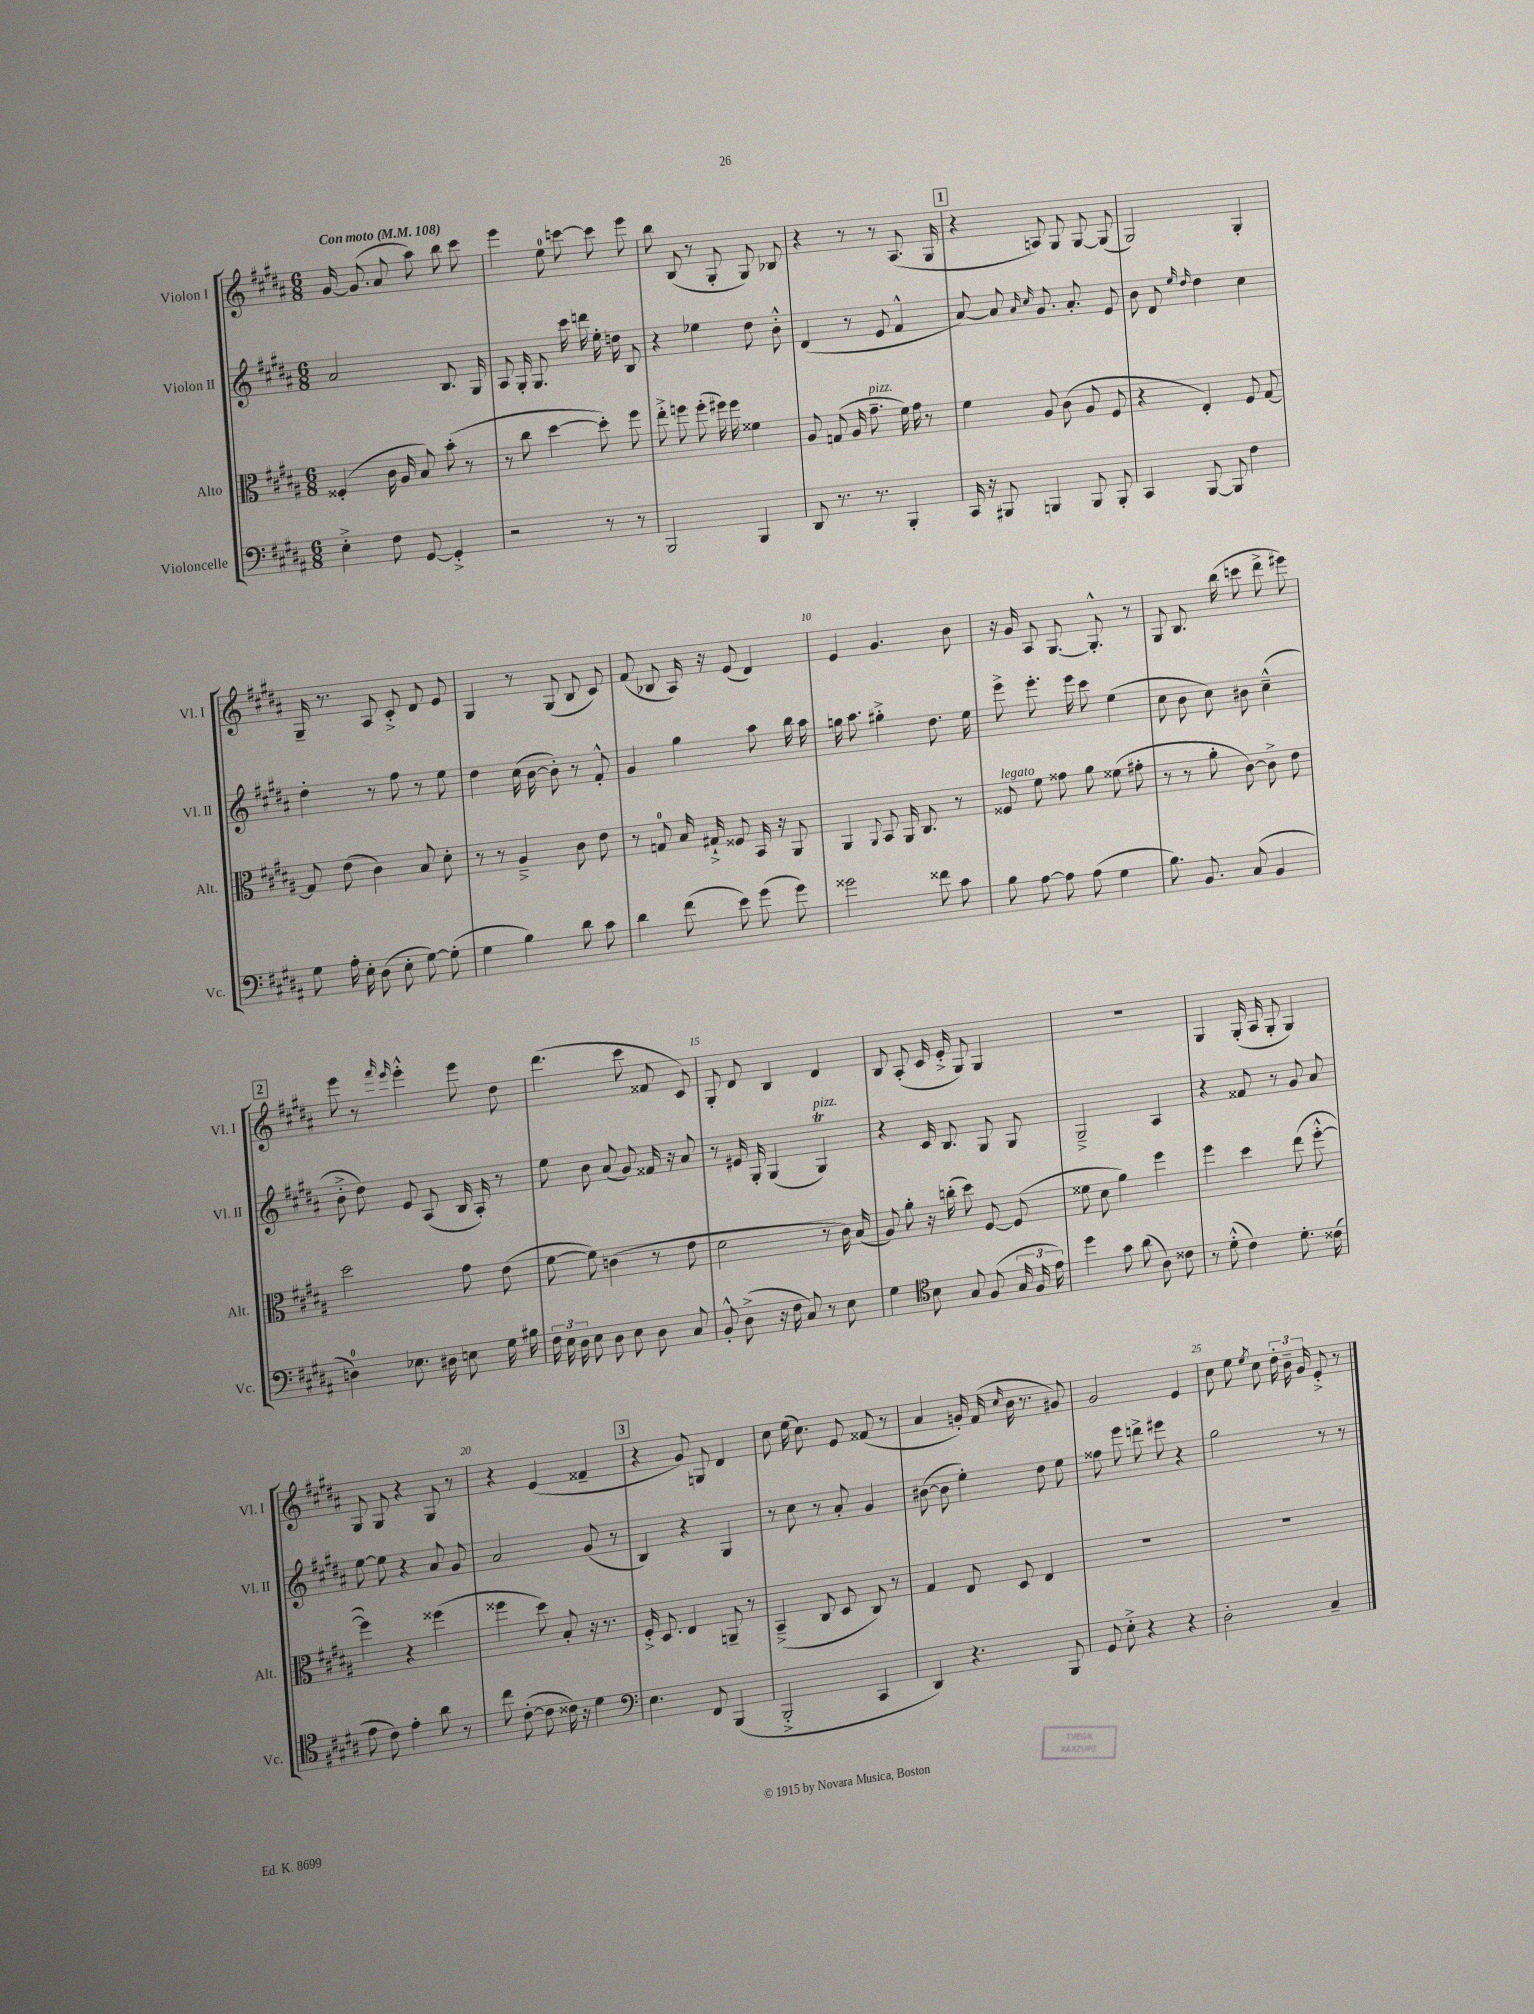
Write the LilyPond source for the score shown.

<<
\new StaffGroup <<
\new Staff = "s0" \with { instrumentName = "Violon I" shortInstrumentName = "Vl. I" } {
    \clef treble \key b \major \numericTimeSignature \time 6/8 \tempo "Con moto" 4 = 108
    \autoBeamOff gis'16~ gis'8.( ais'8 ais''8) b''8 cis'''8 |
    e'''4 e''8-0 c'''8~ c'''8 e'''8 |
    b''8 b8( r8 gis8-. gis8) bes8 |
    r4 r8 r8 ais8.( gis16 |
    \mark \markup { \box "1" } r4 a8) gis8 gis8~ gis8( |
    gis2) gis4-. |
    gis16-- r8. ais8 cis'8-.-> dis'8 e'8 |
    gis4 r8 gis8( b8 cis'8) |
    fis'8( bes8 ais16) r16 e'8( dis'4) |
    e'4 gis'4. b'8 |
    r16 gis'16 ais8 gis8.~ gis8.-.-^ r8 |
    gis8 b8. b''16( c'''8 dis'''8-> eis'''8) |
    \mark \markup { \box "2" } e'''8 r8 \grace { fis'''16 e'''16 } e'''4-.-^ e'''8 dis''8 |
    dis'''4.( cis'''8 fisis'8 cis'8) |
    gis8-. dis'8 b4 dis'4 |
    b8 ais8-.( cis'16 e'16-.-> gis8) gis4 |
    R2. |
    gis4 gis16-.( ais16 gis8-. gis4) |
    gis8 gis8 r4 gis8 r8 |
    r4 e'4( fisis'4-- |
    \mark \markup { \box "3" } r4 gis'8) g8 dis'4 |
    cis''8 e''16( cis''8.) e'8 fisis'8( r8 |
    ais'4 g'16-.) fis'16( \grace { cis''16 } b'16 r8. gis'8) |
    gis'2 e'4 |
    cis''8 e''8 \acciaccatura { e''8 } cis''8 \tuplet 3/2 { dis''16-. b'16-- gis'16 } e'8-.-> r8 \bar "|." |
}
\new Staff = "s1" \with { instrumentName = "Violon II" shortInstrumentName = "Vl. II" } {
    \clef treble \key b \major \numericTimeSignature \time 6/8
    \autoBeamOff ais'2 b8. gis16 |
    ais8 gis16-. gis8. cis'''16 d'''16 e''16-. d''16 b8 |
    r4 ees''4 dis''8 b'8-.-^ |
    dis'4( r8 e'8 fis'4-^ |
    \mark \markup { \box "1" } ais'8~) ais'8 \grace { ais'16 cis''16 } gis'8. ais'8.-. e'8 |
    b'8 dis'8 \grace { e''16 dis''16 } dis''4 cis''4 |
    dis''4-. r8 fis''8 r8 e''8 |
    dis''4 cis''16( b'16~ b'8-.) r8 fis'8-.-^ |
    gis'4 gis''4 ais''8 b''16 ais''16 |
    g''16 ais''8. gis''4-.-> dis''8. e''16 |
    e'''8-> e'''8.-. e'''16 cis'''8 e''4( |
    cis''8 b'8 cis''8) bis'8 cis''4---^( |
    \mark \markup { \box "2" } b'8-.-> dis''8) e'8 ais8( b16 ais16-.) r8 |
    e''8 b'8 ais'8( gis'8) fisis'16 r16 ais'8 |
    r8 eis'16 gis16-. gis4( gis4\trill^\markup { \italic "pizz." }) |
    r4 cis'16 b8. gis8 gis8 |
    gis2---> ais4 |
    r4 fisis'8 r8 gis'8 ais'8 |
    e''8~ e''8 r4 ais'8 gis'8 |
    ais'2 gis'8( r8 |
    \mark \markup { \box "3" } b4) r4 gis4 |
    r8 cis''8 r8 ais'8-. gis'4 |
    bis'8~( bis'8 e''4-.) dis''8 e''8 |
    fisis''8 e'''8 d'''8-> eis'''8 r4 |
    gis''2 r8 r8 \bar "|." |
}
\new Staff = "s2" \with { instrumentName = "Alto" shortInstrumentName = "Alt." } {
    \clef alto \key b \major \numericTimeSignature \time 6/8
    \autoBeamOff fisis4-.( cis'16 ais16 b8) b'8-.( r8 |
    r8 cis''8 dis''4~ dis''8-.) fis''8 |
    e''8-.-> f''8 f''8-.( fis''16) fis''16 fisis'4 |
    ais8 g8( ais16 gis'8.--^\markup { \italic "pizz." } fis'16) gis'16 r8 |
    \mark \markup { \box "1" } fis'4 ais8 cis'8( ais8 fis8 |
    r4 e4-.) fis8 gis8~ |
    gis8 e'8( cis'4) b8 dis'8-. |
    r8 r8 ais4---> cis'8 e'8 |
    r8 g8-0 b16 gis16-!-> fisis8 b,16 r16 ais,8 |
    ais,4 \appoggiatura { ais,8 } b,8 ais,16 cis8. r8 |
    fisis8^\markup { \italic "legato" } fis'8 gisis'8 ais'8 fisis'8( gis'8-. |
    r8 r8 ais'8-. cis'8~) cis'8-> e'8 |
    \mark \markup { \box "2" } dis''2 gis'8 e'8( |
    fis'8~ fis'8) c'4( r8 e'8 |
    dis'2 r8 cis'16) b16( |
    ais8) ais'8-. r16 c''16-.( dis''8) fis8~ fis8( |
    fisis'8 dis'8 ais'4) fis''4 |
    fis''4 dis''4 e''8( fis''8~-.-^ |
    fis''4) r4 fisis''4( |
    fisis''4 dis''8) b8-. r16 r8. |
    \mark \markup { \box "3" } fis16-.-> dis8. e4 a,8-- r8 |
    b,4--->( cis8 dis8 cis8) r8 |
    gis4 e8 dis8 e4 |
    R2. |
    R2. \bar "|." |
}
\new Staff = "s3" \with { instrumentName = "Violoncelle" shortInstrumentName = "Vc." } {
    \clef bass \key b \major \numericTimeSignature \time 6/8
    \autoBeamOff e4-.-> fis8 gis,8~ gis,4-.-> |
    r2 r8 r8 |
    b,,2 b,,4 |
    dis,8 r8. r8. b,,4-. |
    \mark \markup { \box "1" } cis,16 r16 bis,,8 b,,4 b,,8 b,,8-. |
    cis,4 b,,8~ b,,8 fis4 |
    gis8 ais16-. e16-. dis8( e8-. gis8~) gis8-.( |
    gis4 b4) dis'8 cis'8 |
    dis'4 fis'8( e'8) gis'8( gis'8) |
    gisis'2 fisis'8 cis'8 |
    b8 ais8~ ais8 ais8( gis4 |
    b8.) b,8. cis8( b,4 |
    \mark \markup { \box "2" } d4-0) ees8. dis16 e8 gis16 bis16 |
    \tuplet 3/2 { fis16 e16 dis16 } e8 dis8 e8 dis8 cis8 |
    b,8-.-^ dis8->( r16 fis16 cis8) r8 e8 |
    gis4 \clef tenor b8 gis8 fis8( \tuplet 3/2 { gis16 fis16 e'16) } |
    dis''4 gis'8 ais'8( ais8) cisis'8 |
    r8 dis'8-.-^( cis'4) dis'8.-. cisis'16( |
    e'8 cis'8) e'4-. ais'8 r8 |
    cis''8 cis'8~-.( cis'8 cisis'16) r16 dis'4 |
    \mark \markup { \box "3" } \clef bass e4. fis,8 b,,4( |
    b,,2-.-> cis,4 |
    dis,4) r4. b,,8 |
    gis,8 e8-.-> r4 r4 |
    dis2-. cis4-- \bar "|." |
}
>>
>>
\layout { \context { \Score \override BarNumber.break-visibility = ##(#f #t #t) barNumberVisibility = #(every-nth-bar-number-visible 5) } }
